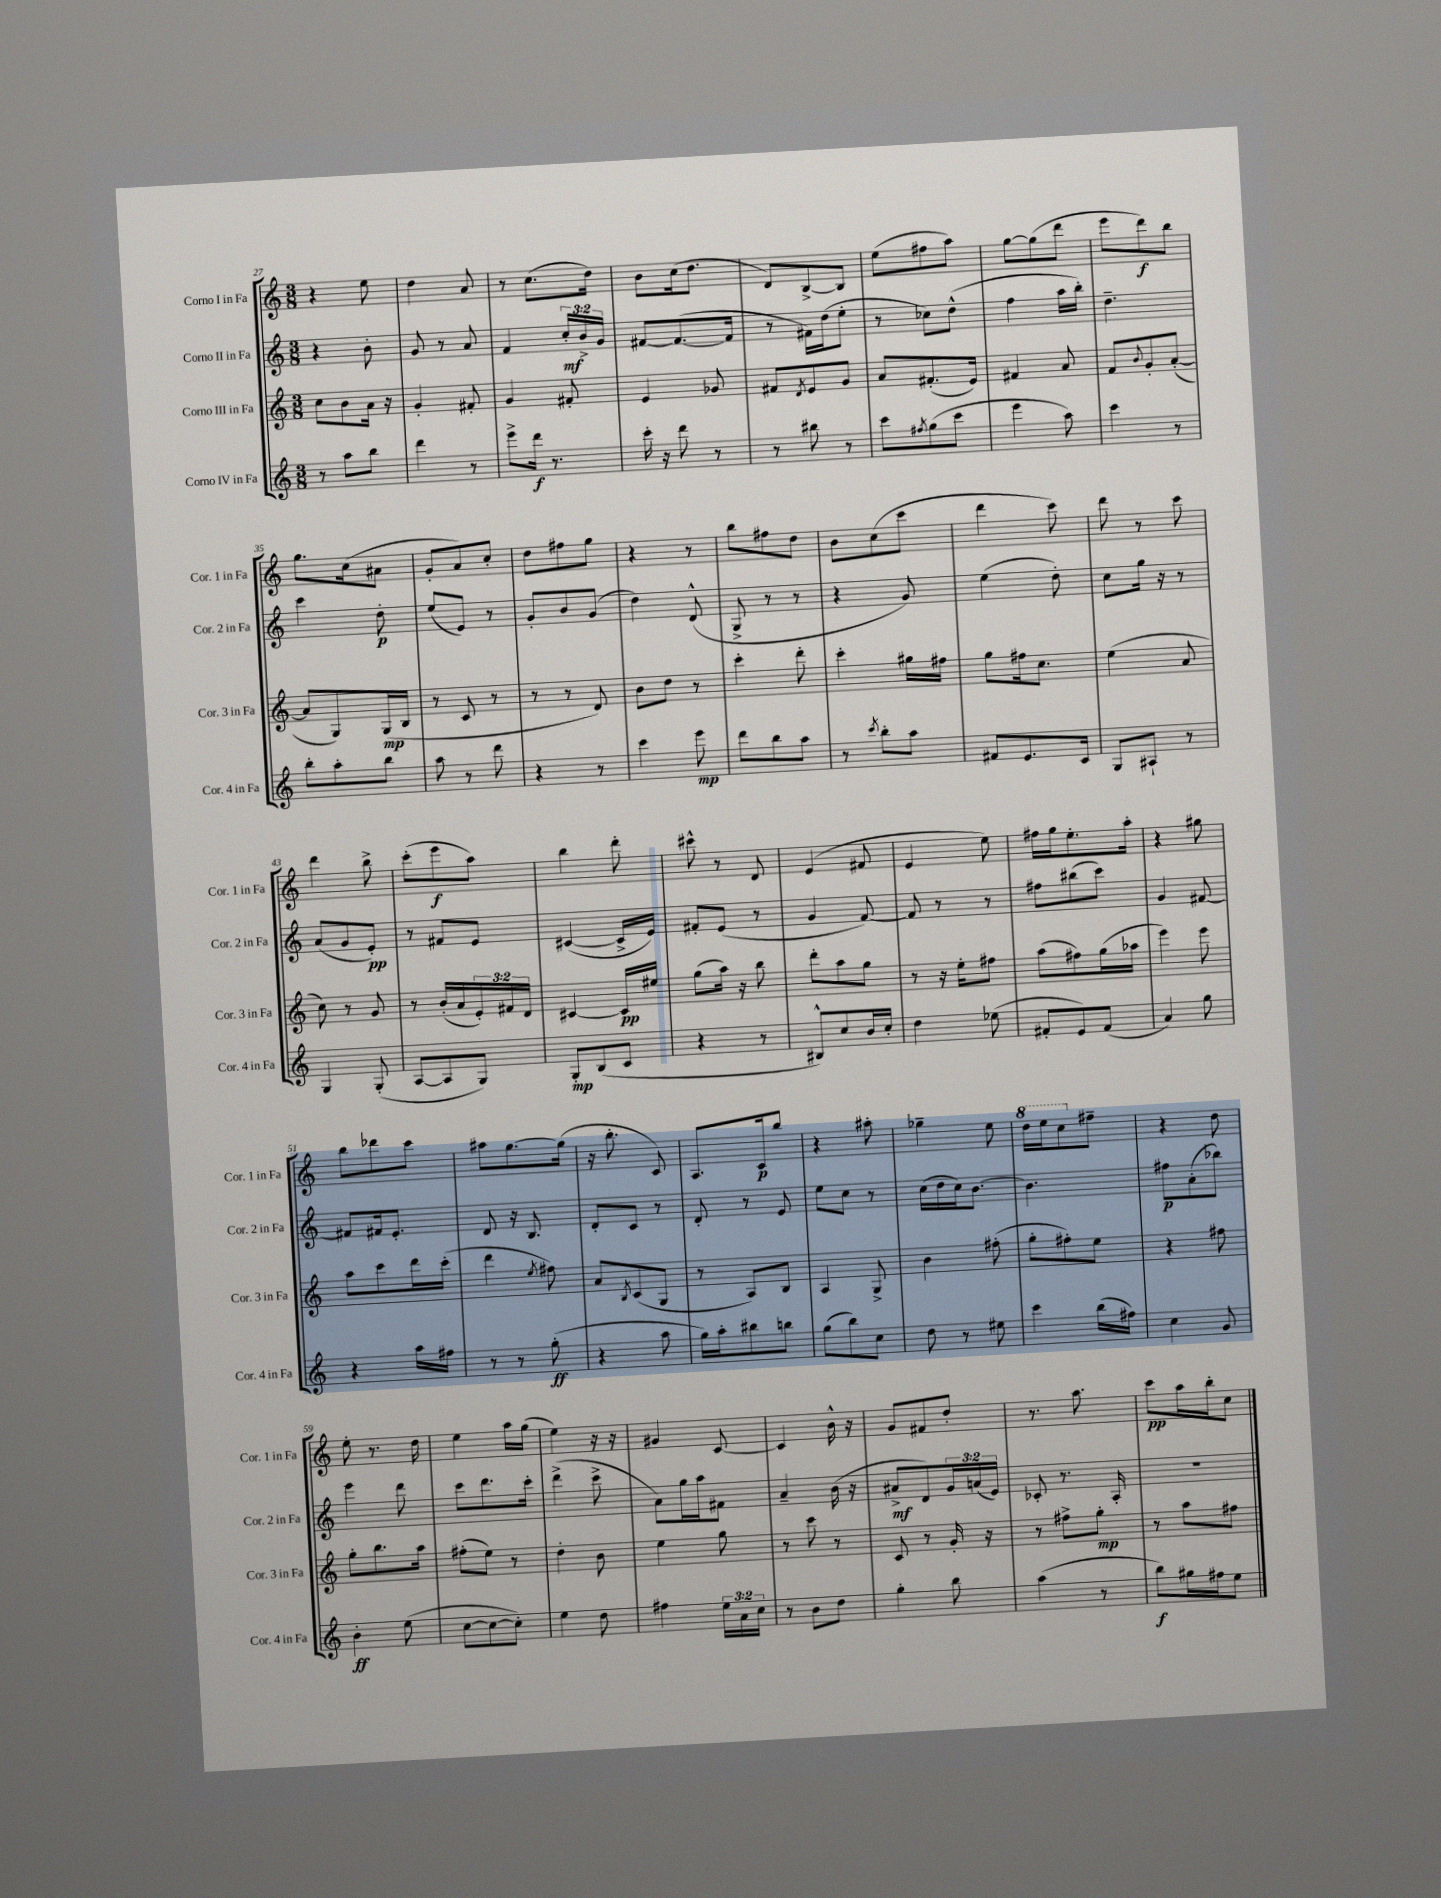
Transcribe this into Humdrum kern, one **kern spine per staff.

**kern	**dynam	**kern	**dynam	**kern	**dynam	**kern	**dynam
*part4	*part4	*part3	*part3	*part2	*part2	*part1	*part1
*staff4	*staff4	*staff3	*staff3	*staff2	*staff2	*staff1	*staff1
*I"Corno IV in Fa	*	*I"Corno III in Fa	*	*I"Corno II in Fa	*	*I"Corno I in Fa	*
*I'Cor. 4 in Fa	*	*I'Cor. 3 in Fa	*	*I'Cor. 2 in Fa	*	*I'Cor. 1 in Fa	*
*clefG2	*	*clefG2	*	*clefG2	*	*clefG2	*
*k[]	*	*k[]	*	*k[]	*	*k[]	*
*M3/8	*	*M3/8	*	*M3/8	*	*M3/8	*
=27	=27	=27	=27	=27	=27	=27	=27
8r	.	8cc\L	.	4r	.	4r	.
8aa\L	.	8b\	.	.	.	.	.
8bb\J	.	16a\Jk	.	8b'\	.	8ee\	.
.	.	16r	.	.	.	.	.
=28	=28	=28	=28	=28	=28	=28	=28
4ddd\	.	4g'/	.	8g/	.	4dd\	.
.	.	.	.	8r	.	.	.
8r	.	8f#X'/	.	8a/	.	8a/	.
=29	=29	=29	=29	=29	=29	=29	=29
8eee^\L	.	4g/	.	4f/	.	8r	.
16ddd\Jk	f	.	.	.	.	(8.cc\L	.
8.r	.	.	.	.	.	.	.
.	.	8f#X'/	.	24cc'/LL	mf	.	.
.	.	.	.	24b^/	.	.	.
.	.	.	.	.	.	16dd\Jk)	.
.	.	.	.	24g/JJ	.	.	.
=30	=30	=30	=30	=30	=30	=30	=30
16ccc'\	.	4e/	.	[8f#X/L	.	8b\L	.
16r	.	.	.	.	.	.	.
8ddd\	.	.	.	(8.f#/_	.	(16cc\k	.
.	.	.	.	.	.	8.dd\J	.
8r	.	8g-X/	.	.	.	.	.
.	.	.	.	16f#/Jk]	.	.	.
=31	=31	=31	=31	=31	=31	=31	=31
8r	.	8f#X/L	.	8r	.	8d/L)	.
.	.	8qd/	.	.	.	.	.
8bb#X\	.	8e/	.	16f#X\LL)	.	[8B^/	.
.	.	.	.	(16dd\J	.	.	.
8r	.	8g/J	.	8ee'\J	.	8B/J]	.
=32	=32	=32	=32	=32	=32	=32	=32
8ccc\L	.	8a/L	.	8r	.	(8ee\L	.
8qff#X/	.	.	.	.	.	.	.
(8gg\	.	(8.f#X'/	.	8cc-X\L)	.	8ff#X\	.
8ccc\J	.	.	.	(8dd^^\J	.	8aa\J)	.
.	.	16e/Jk)	.	.	.	.	.
=33	=33	=33	=33	=33	=33	=33	=33
4eee\	.	4f#X/	.	4ff\	.	[8gg\L	.
.	.	.	.	.	.	(8gg\]	.
8aa\)	.	8a/	.	16aa\LL	.	8ddd\J	.
.	.	.	.	16bb'\JJ)	.	.	.
=34	=34	=34	=34	=34	=34	=34	=34
4ccc\	.	8f/L	.	4.dd~\	.	8eee\L	.
.	.	8qqb/	.	.	.	.	.
.	.	8g'/	.	.	.	8ddd\)	f
8r	.	([8a'/J	.	.	.	8bb\J	.
!!LO:LB:g=z
=35	=35	=35	=35	=35	=35	=35	=35
8bb'\L	.	8a/L]	.	4ccc\	.	8.gg\L	.
8aa'\	.	8G/)	.	.	.	.	.
.	.	.	.	.	.	(16cc\k	.
8bb\J	.	(16G/L	mp	8dd'\	p	8a#X\J	.
.	.	16B/JJ	.	.	.	.	.
=36	=36	=36	=36	=36	=36	=36	=36
8aa\	.	8r	.	(8ee/L	.	8g'/L	.
8r	.	8c/	.	8e/J)	.	8a/)	.
8ddd\	.	8r	.	8r	.	8cc'/J	.
=37	=37	=37	=37	=37	=37	=37	=37
4r	.	8r	.	8g'/L	.	8dd\L	.
.	.	8r	.	8b/	.	8ff#X\	.
8r	.	8d/)	.	(8g/J	.	8gg\J	.
=38	=38	=38	=38	=38	=38	=38	=38
4ccc\	.	8b\L	.	4dd\)	.	4r	.
.	.	8dd\J	.	.	.	.	.
8eee\	mp	8r	.	(8d^^/	.	8r	.
=39	=39	=39	=39	=39	=39	=39	=39
8ddd\L	.	4ccc'\	.	8G^/	.	8bb\L	.
8bb\	.	.	.	8r	.	8ff#X\	.
8aa\J	.	8ddd'\	.	8r	.	8dd\J	.
=40	=40	=40	=40	=40	=40	=40	=40
8r	.	4ccc'\	.	4r	.	8b\L	.
8qccc/	.	.	.	.	.	.	.
8bb'\L	.	.	.	.	.	(8cc\	.
8aa\J	.	16gg#X\LL	.	8g/)	.	8ccc\J	.
.	.	16ff#X\JJ	.	.	.	.	.
=41	=41	=41	=41	=41	=41	=41	=41
8f#X/L	.	8gg\L	.	(4ee\	.	4ddd\	.
8.e/	.	16ff#X\k	.	.	.	.	.
.	.	8.cc\J	.	.	.	.	.
.	.	.	.	8dd'\)	.	8ccc\)	.
16c/Jk	.	.	.	.	.	.	.
=42	=42	=42	=42	=42	=42	=42	=42
8G/L	.	(4ee\	.	8cc\L	.	8ddd\	.
8A#X`/J	.	.	.	16gg\Jk	.	8r	.
.	.	.	.	16r	.	.	.
8r	.	8a/	.	8r	.	8ccc\	.
!!LO:LB:g=z
=43	=43	=43	=43	=43	=43	=43	=43
4G/	.	8cc\)	.	(8a/L	.	4ddd\	.
.	.	8r	.	8g/	.	.	.
(8G'/	.	8g/	.	8e'/J)	pp	8bb^\	.
=44	=44	=44	=44	=44	=44	=44	=44
[8A/L	.	8r	.	8r	.	(8ccc'\L	.
8A/]	.	(16b'/LL	.	8f#X/L	.	8eee\	f
.	.	16a/	.	.	.	.	.
8G/J)	.	24e'/)	.	8e/J	.	8aa\J)	.
.	.	24f#X/	.	.	.	.	.
.	.	24d/JJ	.	.	.	.	.
=45	=45	=45	=45	=45	=45	=45	=45
8G'/L	mp	[4c#X/	.	([4c#X/	.	4bb\	.
(8B/	.	.	.	.	.	.	.
8c/J	.	16c#/LL]	pp	16c#^/LL]	.	8ddd'\	.
.	.	16ee#X/JJ	.	16e/JJ)	.	.	.
=46	=46	=46	=46	=46	=46	=46	=46
4r	.	(8gg\L	.	8f#X'/L	.	8ccc#X^^\	.
.	.	16aa\Jk)	.	(8e/J	.	8r	.
.	.	16r	.	.	.	.	.
8r	.	8bb\	.	8r	.	8d/	.
=47	=47	=47	=47	=47	=47	=47	=47
8B#X^^/L)	.	8ddd'\L	.	4g/	.	(4e/	.
8cc/	.	8aa\	.	.	.	.	.
16b/L	.	8gg\J	.	[8f/)	.	8f#X/	.
16cc'/JJ	.	.	.	.	.	.	.
=48	=48	=48	=48	=48	=48	=48	=48
4dd\	.	8r	.	8f/]	.	4e/	.
.	.	16r	.	8r	.	.	.
.	.	16ee'\KL	.	.	.	.	.
(8ee-X\	.	8ff#X\J	.	8r	.	8ee\)	.
=49	=49	=49	=49	=49	=49	=49	=49
8f#X'/L	.	(8aa\L	.	8ff#X\L	.	16ff#X\LL	.
.	.	.	.	.	.	16gg\J	.
8e/)	.	8ff#X\)	.	(8bb#X\	.	8.ee'\	.
(8f#/J	.	(16gg\L	.	8ccc\J)	.	.	.
.	.	16aa-X\JJ	.	.	.	16aa'\Jk	.
=50	=50	=50	=50	=50	=50	=50	=50
4a/)	.	4eee\)	.	4g/	.	4r	.
8gg\	.	8eee\	.	[8f#X/	.	8gg#X\	.
!!LO:LB:g=z
=51	=51	=51	=51	=51	=51	=51	=51
4r	.	8aa\L	.	8f#X/L]	.	8bb\L	.
.	.	8ccc\	.	16f#X/k	.	8ddd-X\	.
.	.	.	.	8.e'/J	.	.	.
16aa\LL	.	16ddd\L	.	.	.	8ccc\J	.
16ff#X\JJ	.	(16ccc'\JJ	.	.	.	.	.
=52	=52	=52	=52	=52	=52	=52	=52
8r	.	4ddd\	.	8d/	.	8aa#X\L	.
8r	.	.	.	16r	.	[8.gg\	.
.	.	.	.	8.B/	.	.	.
.	.	8qee/	.	.	.	.	.
(8gg'\	ff	8ff#X\)	.	.	.	.	.
.	.	.	.	.	.	(16gg\Jk]	.
=53	=53	=53	=53	=53	=53	=53	=53
4r	.	8a/L	.	8d'/L	.	16r	.
.	.	.	.	.	.	8.bb'\	.
.	.	8qB/	.	.	.	.	.
.	.	(8c/	.	8c/J	.	.	.
8aa\	.	8G/J	.	8r	.	8c/)	.
=54	=54	=54	=54	=54	=54	=54	=54
16gg\LL)	.	8r	.	8d'/	.	8.A/L	.
16aa'\J	.	.	.	.	.	.	.
8bb#X\	.	8A/L)	.	8r	.	.	.
.	.	.	.	.	.	16c/k	p
8bbn\J	.	8B/J	.	8e/	.	8bb/J	.
=55	=55	=55	=55	=55	=55	=55	=55
(8gg\L	.	4A/	.	8ee\L	.	4r	.
8bb\)	.	.	.	8cc\J	.	.	.
8cc\J	.	8G^/	.	8r	.	8aa#X'\	.
=56	=56	=56	=56	=56	=56	=56	=56
8dd\	.	4b\	.	(16cc\LL	.	4gg-X~\	.
.	.	.	.	16dd\	.	.	.
8r	.	.	.	16cc\J)	.	.	.
.	.	.	.	[8.b\J	.	.	.
8ee#X\	.	(8ff#X'\	.	.	.	8ee\	.
=57	=57	=57	=57	=57	=57	=57	=57
*	*	*	*	*	*	*8va	*
4ccc\	.	8gg'\L	.	4.b\]	.	16ddd\LL	.
.	.	.	.	.	.	16eee\J	.
.	.	8ff#X'\)	.	.	.	8ccc\	.
*	*	*	*	*	*	*X8va	*
(16bb\LL	.	8ee\J	.	.	.	8ff#X~\J	.
16ff#X\JJ)	.	.	.	.	.	.	.
=58	=58	=58	=58	=58	=58	=58	=58
4cc\	.	4r	.	8ff#X\L	p	4r	.
.	.	.	.	(8a'\	.	.	.
8g/	.	8ff#X\	.	8bb-X\J)	.	8dd\	.
!!LO:LB:g=z
=59	=59	=59	=59	=59	=59	=59	=59
4b'\	ff	8gg'\L	.	4eee\	.	8ee'\	.
.	.	8.bb\	.	.	.	8.r	.
(8ee\	.	.	.	8ddd\	.	.	.
.	.	16aa\Jk	.	.	.	16dd\	.
=60	=60	=60	=60	=60	=60	=60	=60
[8cc\L	.	(8ff#X'\L	.	8ccc\L	.	4ee\	.
8cc\_	.	8ee\J)	.	8.ddd\	.	.	.
8cc'\J])	.	8r	.	.	.	16aa\LL	.
.	.	.	.	16ccc'\Jk	.	(16gg\JJ	.
=61	=61	=61	=61	=61	=61	=61	=61
4ee\	.	4dd'\	.	(4ddd^\	.	4ee\)	.
8dd\	.	8b\	.	8ccc^\	.	16r	.
.	.	.	.	.	.	16r	.
=62	=62	=62	=62	=62	=62	=62	=62
4ff#X\	.	4ee\	.	8a\L)	.	4g#X/	.
.	.	.	.	16gg\L	.	.	.
.	.	.	.	16aa\J	.	.	.
24ee\LL	.	8gg\	.	8f#X\J	.	[8c/	.
24a\	.	.	.	.	.	.	.
24cc\JJ	.	.	.	.	.	.	.
=63	=63	=63	=63	=63	=63	=63	=63
8r	.	8r	.	4a~/	.	4c/]	.
8b\L	.	8ccc\	.	.	.	.	.
8dd\J	.	8r	.	(16b\	.	16b^^\	.
.	.	.	.	16r	.	16r	.
=64	=64	=64	=64	=64	=64	=64	=64
4gg'\	.	8c/	.	8a#X^/L	mf	8g/L	.
.	.	8r	.	8d/)	.	8f#X/	.
8bb\	.	16g'/	.	24g/L	.	8dd'/J	.
.	.	.	.	(24an/	.	.	.
.	.	16r	.	.	.	.	.
.	.	.	.	24e/JJ)	.	.	.
=65	=65	=65	=65	=65	=65	=65	=65
(4aa\	.	8r	.	8c-X'/	.	8.r	.
.	.	8ff#X^\L	.	8.r	.	.	.
.	.	.	.	.	.	8.aa\	.
8r	.	8gg'\J	mp	.	.	.	.
.	.	.	.	16A'/	.	.	.
=66	=66	=66	=66	=66	=66	=66	=66
8bb\L)	f	8r	.	4.r	.	8ccc\L	pp
16gg#X\L	.	8aa\L	.	.	.	16aa\L	.
16ff#X\J	.	.	.	.	.	16bb'\J	.
8ee\J	.	8ff#X\J	.	.	.	8cc\J	.
==	==	==	==	==	==	==	==
*-	*-	*-	*-	*-	*-	*-	*-
